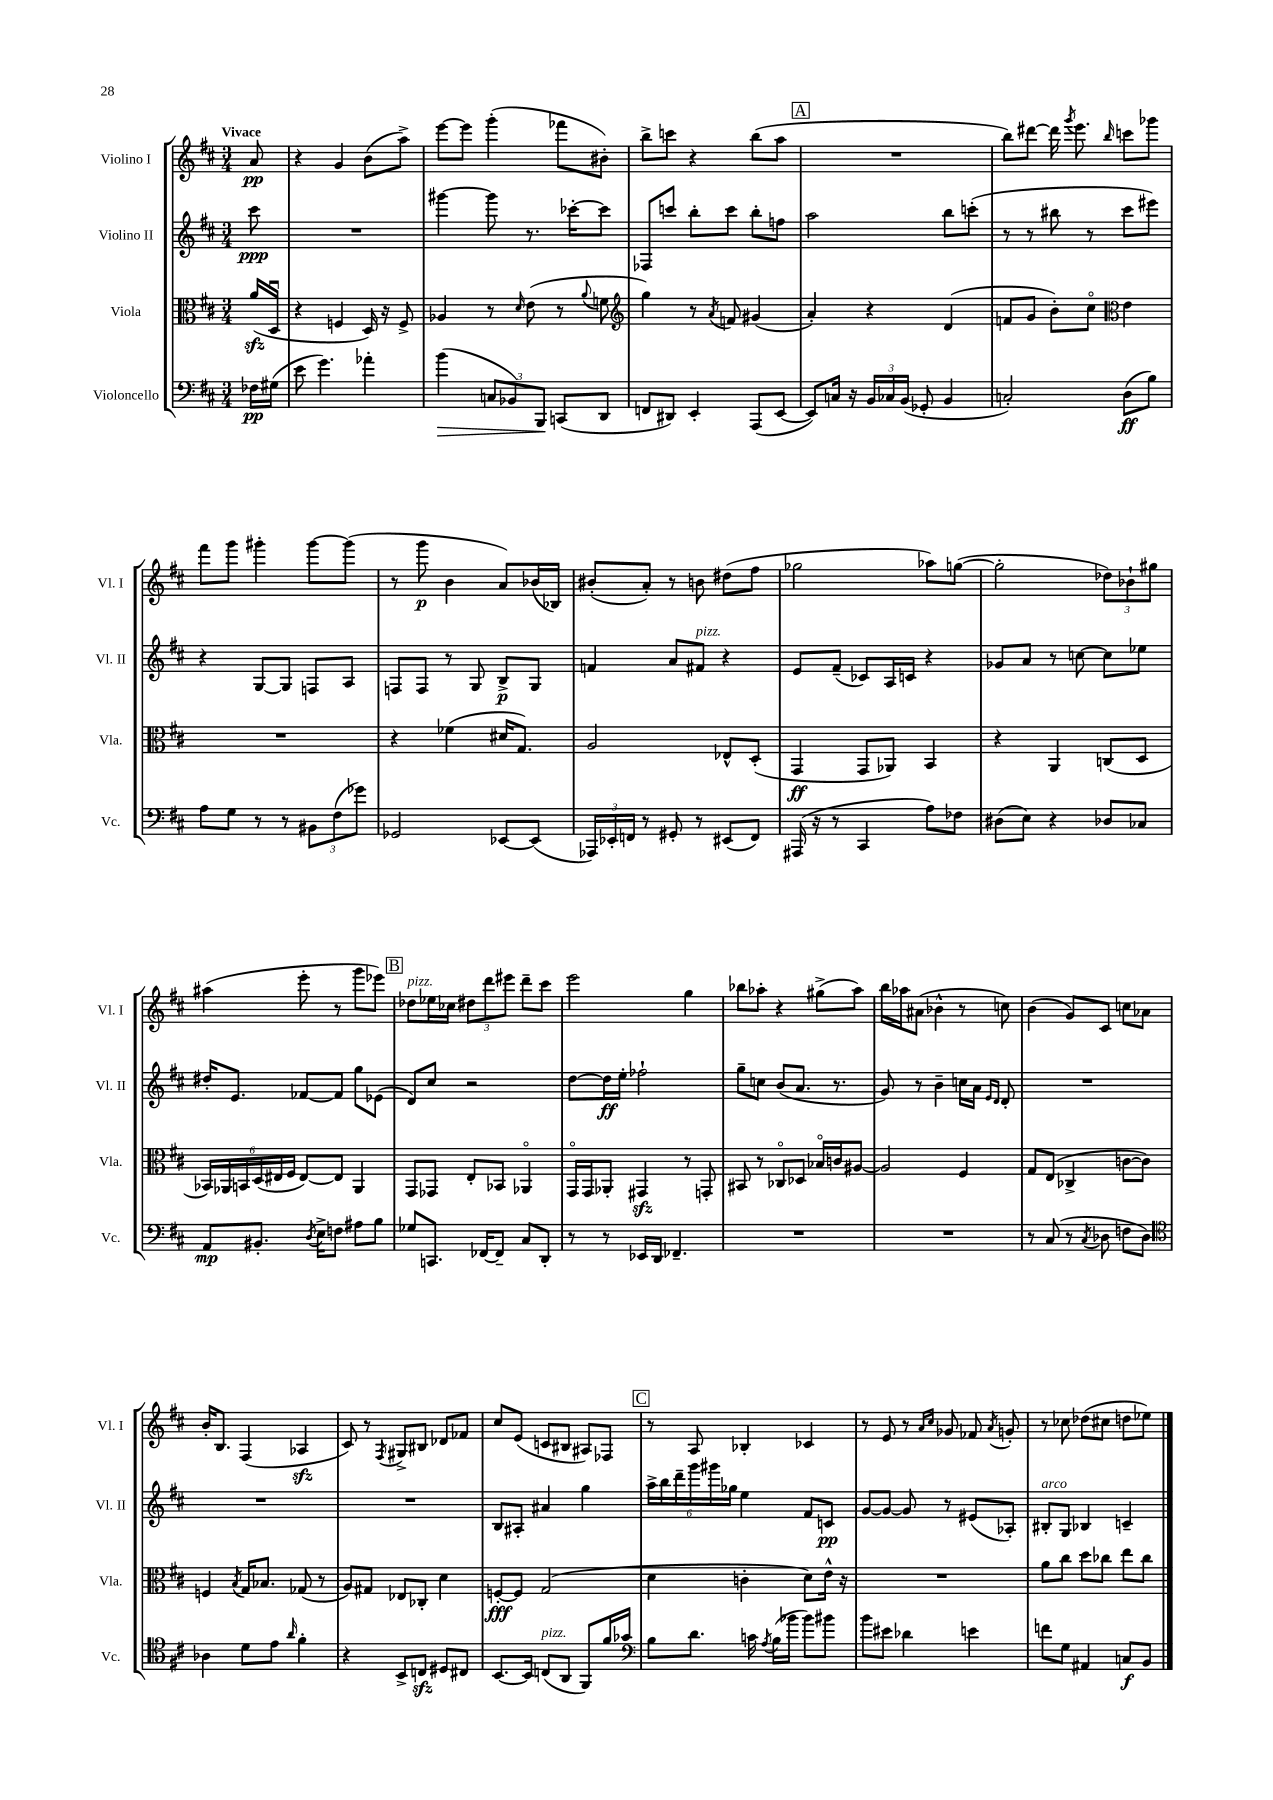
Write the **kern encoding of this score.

**kern	**dynam	**kern	**dynam	**kern	**dynam	**kern	**dynam
*part4	*part4	*part3	*part3	*part2	*part2	*part1	*part1
*staff4	*staff4	*staff3	*staff3	*staff2	*staff2	*staff1	*staff1
*I"Violoncello	*	*I"Viola	*	*I"Violino II	*	*I"Violino I	*
*I'Vc.	*	*I'Vla.	*	*I'Vl. II	*	*I'Vl. I	*
*clefF4	*	*clefC3	*	*clefG2	*	*clefG2	*
*k[f#c#]	*	*k[f#c#]	*	*k[f#c#]	*	*k[f#c#]	*
*M3/4	*	*M3/4	*	*M3/4	*	*M3/4	*
=	=	=	=	=	=	=	=
!	!	!	!	!	!	!LO:TX:a:B:t=Vivace	!
16F-X\LL	pp	(16azz/LL	.	8ccc#\	ppp	8a/	pp
(16G#X\JJ	.	16Du/JJ	.	.	.	.	.
=1	=1	=1	=1	=1	=1	=1	=1
8e\	.	4r	.	2.r	.	4r	.
4.g\)	.	.	.	.	.	.	.
.	.	4Fn/	.	.	.	4g/	.
4a-X'\	.	16D/)	.	.	.	(8b\L	.
.	.	16r	.	.	.	.	.
.	.	8F^/	.	.	.	8aa^\J)	.
=2	=2	=2	=2	=2	=2	=2	=2
!	!LO:HP:b	!	!	!	!	!	!
(4b\	>	4A-X/	.	[4ggg#X\	.	[8eee\L	.
.	.	.	.	.	.	8eee\J]	.
12Cn/L	.	8r	.	8ggg#\]	.	(4ggg'\	.
12BB-X/)	.	.	.	.	.	.	.
.	.	16qqd/	.	.	.	.	.
.	.	(8e\	.	8.r	.	.	.
12BBB/J	.	.	.	.	.	.	.
(8CCn/L	]	8r	.	.	.	8fff-X\L	.
.	.	.	.	[16ccc-X'\KL	.	.	.
.	.	8qqa/	.	.	.	.	.
8DD/J	.	8fn\	.	8ccc-\J]	.	8b#X'\J)	.
=3	=3	=3	=3	=3	=3	=3	=3
*	*	*clefG2	*	*	*	*	*
8FFn/L	.	4gg\)	.	8F-X/L	.	8bb^\L	.
8DD#X/J)	.	.	.	8cccn/J	.	8cccn\J	.
4EE'/	.	8r	.	8bb'\L	.	4r	.
.	.	8qa/	.	.	.	.	.
.	.	8fn/	.	8ccc\J	.	.	.
(8AAA/L	.	(4g#X/	.	8bb'\L	.	(8bb\L	.
[8EE/J	.	.	.	8ffn\J	.	8aa\J	.
!!LO:REH:place=s1:t=A
=4	=4	=4	=4	=4	=4	=4	=4
8EE/L])	.	4a'/)	.	2aa\	.	2.r	.
16Cn/Jk	.	.	.	.	.	.	.
16r	.	.	.	.	.	.	.
24BB/LL	.	4r	.	.	.	.	.
24C-X/	.	.	.	.	.	.	.
(24BB/JJ	.	.	.	.	.	.	.
8GG-X'/	.	.	.	.	.	.	.
4BB/	.	(4d/	.	8bb\L	.	.	.
.	.	.	.	(8cccn'\J	.	.	.
=5	=5	=5	=5	=5	=5	=5	=5
2Cn'/)	.	8fn/L	.	8r	.	8bb\L)	.
.	.	8g/J	.	8r	.	[8ddd#X\J	.
.	.	8b'\L)	.	8bb#X\	.	16ddd#\]	.
.	.	.	.	.	.	8qggg/	.
.	.	.	.	.	.	8.eee\	.
.	.	8cc#\J	.	8r	.	.	.
*	*	*clefC3	*	*	*	*	*
.	.	.	.	.	.	16qqbb/	.
(8D\L	ff	4e\	.	8ccc#\L	.	8cccn\L	.
8B\J)	.	.	.	8eee#X\J)	.	8ggg-X\J	.
!!LO:LB:g=z
=6	=6	=6	=6	=6	=6	=6	=6
8A\L	.	2.r	.	4r	.	8fff#\L	.
8G\J	.	.	.	.	.	8ggg\J	.
8r	.	.	.	[8G/L	.	4ggg#X'\	.
8r	.	.	.	8G/J]	.	.	.
12BB#X\L	.	.	.	8Fn/L	.	[8ggg#\L	.
(12F#\	.	.	.	.	.	.	.
.	.	.	.	8A/J	.	(8ggg#\J]	.
12g-X\J)	.	.	.	.	.	.	.
=7	=7	=7	=7	=7	=7	=7	=7
2GG-X/	.	4r	.	8Fn/L	.	8r	.
.	.	.	.	8F/J	.	8ggg\	p
.	.	(4f-X\	.	8r	.	4b\	.
.	.	.	.	8G/	.	.	.
[8EE-X/L	.	16d#X/KL	.	8B^/L	p	8a/L)	.
.	.	8.G/J)	.	.	.	.	.
(8EE-/J]	.	.	.	8G/J	.	(16b-X/L	.
.	.	.	.	.	.	16B-X/JJ)	.
=8	=8	=8	=8	=8	=8	=8	=8
24AAA-X/LL)	.	2A/	.	4fn/	.	(8b#X'/L	.
24EE-X'/	.	.	.	.	.	.	.
24FFn/JJ	.	.	.	.	.	.	.
8r	.	.	.	.	.	8a'/J)	.
8GG#X'/	.	.	.	8a/L	.	8r	.
!	!	!	!	!LO:TX:a:i:t=pizz.	!	!	!
8r	.	.	.	8f#X/J	.	8bn\	.
(8EE#X/L	.	8E-X^^/L	.	4r	.	(8dd#X\L	.
8FF/J)	.	(8D'/J	.	.	.	8ff#\J	.
=9	=9	=9	=9	=9	=9	=9	=9
(16AAA#X/	.	4GG/	ff	8e/L	.	2gg-X\	.
16r	.	.	.	.	.	.	.
8r	.	.	.	(8f#~/J	.	.	.
4CC#/	.	8GG/L	.	8c-X/L)	.	.	.
.	.	8AA-X/J)	.	16A/L	.	.	.
.	.	.	.	16cn/JJ	.	.	.
8A\L)	.	4BB/	.	4r	.	8aa-X\L)	.
8F-X\J	.	.	.	.	.	([8ggn\J	.
=10	=10	=10	=10	=10	=10	=10	=10
(8D#X\L	.	4r	.	8g-X/L	.	2gg'\]	.
8E\J)	.	.	.	8a/J	.	.	.
4r	.	4AA/	.	8r	.	.	.
.	.	.	.	[8ccn\	.	.	.
8D-X/L	.	(8Cn/L	.	8cc\L]	.	12dd-X\L)	.
.	.	.	.	.	.	12b-X`\	.
8C-X/J	.	8D/J	.	8ee-X\J	.	.	.
.	.	.	.	.	.	12gg#X\J	.
!!LO:LB:g=z
=11	=11	=11	=11	=11	=11	=11	=11
8AA/L	mp	24BB-X/LL)	.	16dd#X'/KL	.	(4aa#X\	.
.	.	24AA-X/	.	.	.	.	.
.	.	.	.	8.e/J	.	.	.
.	.	24BBn/	.	.	.	.	.
8.BB#X'/J	.	(24D/	.	.	.	.	.
.	.	24E#X/	.	.	.	.	.
.	.	24F#/JJ	.	.	.	.	.
.	.	[8E#/L)	.	[8f-X/L	.	8eee'\	.
8qD/	.	.	.	.	.	.	.
16E^\KL	.	.	.	.	.	.	.
8Fn\J	.	8E#/J]	.	8f-/J]	.	8r	.
8A#X\L	.	4AA-/	.	8gg\L	.	8ggg\L	.
8B\J	.	.	.	(8e-X\J	.	8eee-X\J)	.
!!LO:REH:place=s1:t=B
=12	=12	=12	=12	=12	=12	=12	=12
!	!	!	!	!	!	!LO:TX:a:i:t=pizz.	!
8G-X/L	.	8GG/L	.	8d/L)	.	8dd-X\L	.
8.CCn/J	.	8GG-X/J	.	8cc#/J	.	16ee-X\L	.
.	.	.	.	.	.	16cc-X\JJ	.
.	.	8E'/L	.	2r	.	12dd#X\L	.
[16FF-X/KL	.	.	.	.	.	.	.
.	.	.	.	.	.	12ddd\	.
8FF-~/J]	.	8BB-X/J	.	.	.	.	.
.	.	.	.	.	.	12eee#X\J	.
8C#/L	.	4AA-X/	.	.	.	8ddd~\L	.
8DD'/J	.	.	.	.	.	8ccc#\J	.
=13	=13	=13	=13	=13	=13	=13	=13
8r	.	16GG/LL	.	[8dd\L	.	2eee\	.
.	.	16GG/J	.	.	.	.	.
8r	.	8AA-X'/J	.	16dd\L]	ff	.	.
.	.	.	.	16ee'\JJ	.	.	.
16EE-X/LL	.	4GG#Xzz/	.	2ff-X`\	.	.	.
16DD/JJ	.	.	.	.	.	.	.
4.FF-X~/	.	.	.	.	.	.	.
.	.	8r	.	.	.	4gg\	.
.	.	8GGn'/	.	.	.	.	.
=14	=14	=14	=14	=14	=14	=14	=14
2.r	.	8BB#X/	.	8gg~\L	.	8bb-X\L	.
.	.	8r	.	8ccn\J	.	8aa-X'\J	.
.	.	8C-X/L	.	(8b/L	.	4r	.
.	.	8D-X/J	.	8.a/J	.	.	.
.	.	16B-X/LL	.	.	.	(8gg#X^\L	.
.	.	16cn/J	.	8.r	.	.	.
.	.	[8A#X/J	.	.	.	8aa-\J)	.
=15	=15	=15	=15	=15	=15	=15	=15
2.r	.	2A#/]	.	8g/)	.	16bb\LL	.
.	.	.	.	.	.	16aa-X\J	.
.	.	.	.	8r	.	(8a#X\J	.
.	.	.	.	4b~\	.	4b-X^^\	.
.	.	4F#/	.	16ccn\LL	.	8r	.
.	.	.	.	16a\JJ	.	.	.
.	.	.	.	16qqe/LL	.	.	.
.	.	.	.	16qqd/JJ	.	.	.
.	.	.	.	8d'/	.	8ccn\)	.
=16	=16	=16	=16	=16	=16	=16	=16
8r	.	8G/L	.	2.r	.	(4b\	.
(8C#/	.	(8E/J	.	.	.	.	.
8r	.	4C-X^/	.	.	.	8g/L)	.
8qC#/	.	.	.	.	.	.	.
8D-X\	.	.	.	.	.	8c#/J	.
8Fn\L	.	[8cn\L	.	.	.	8ccn\L	.
8D-\J)	.	8c\J])	.	.	.	8a-X\J	.
!!LO:LB:g=z
=17	=17	=17	=17	=17	=17	=17	=17
*clefC4	*	*	*	*	*	*	*
4A-X\	.	4Fn/	.	2.r	.	16b'/KL	.
.	.	.	.	.	.	8.B/J	.
.	.	8qB/	.	.	.	.	.
8d\L	.	16G/KL	.	.	.	(4F#/	.
.	.	8.B-X/J	.	.	.	.	.
8e\J	.	.	.	.	.	.	.
16qqa/	.	.	.	.	.	.	.
4f#'\	.	(8G-X/	.	.	.	4A-Xzz/	.
.	.	8r	.	.	.	.	.
=18	=18	=18	=18	=18	=18	=18	=18
4r	.	8A/L)	.	2.r	.	8c#/)	.
.	.	8G#X/J	.	.	.	8r	.
.	.	.	.	.	.	8qF#/	.
8BB^/L	.	8E-X/L	.	.	.	8G#X^/L	.
8Cnzz/J	.	8C-X'/J	.	.	.	8B#X/J	.
8D#X/L	.	4d\	.	.	.	8d-X/L	.
8C#X/J	.	.	.	.	.	8f-X/J	.
=19	=19	=19	=19	=19	=19	=19	=19
[8.BB/L	.	[8Fn'/L	fff	8B/L	.	8cc#/L	.
.	.	8F/J]	.	8A#X'/J	.	(8e/J	.
16BB/Jk]	.	.	.	.	.	.	.
!LO:TX:a:i:t=pizz.	!	!	!	!	!	!	!
(8Cn/L	.	(2G/	.	4a#X/	.	8cn/L	.
8AA/J	.	.	.	.	.	8B#X/J	.
8FF#/L)	.	.	.	4gg\	.	8A#X/L)	.
16f#/L	.	.	.	.	.	8F-X/J	.
16g-X/JJ	.	.	.	.	.	.	.
!!LO:REH:place=s1:t=C
=20	=20	=20	=20	=20	=20	=20	=20
*clefF4	*	*	*	*	*	*	*
8B\L	.	4d\	.	24aa^\LL	.	8r	.
.	.	.	.	24bb\	.	.	.
.	.	.	.	24ddd~\	.	.	.
8.d\J	.	.	.	24ggg\	.	8A/	.
.	.	.	.	24ggg#X\	.	.	.
.	.	.	.	24gg-X\JJ	.	.	.
.	.	4cn'\	.	4ee\	.	4B-X'/	.
16cn\	.	.	.	.	.	.	.
8qA/	.	.	.	.	.	.	.
(16B\LL	.	.	.	.	.	.	.
16b-X\JJ	.	.	.	.	.	.	.
8b-\L)	.	8d\L)	.	8f#/L	.	4c-X/	.
8b#X\J	.	16e^^\Jk	.	8cn/J	pp	.	.
.	.	16r	.	.	.	.	.
=21	=21	=21	=21	=21	=21	=21	=21
8b\L	.	2.r	.	[8g/L	.	8r	.
8e#X\J	.	.	.	8g/J_	.	8e/	.
4d-X\	.	.	.	8g/]	.	8r	.
.	.	.	.	.	.	16qqa/LL	.
.	.	.	.	.	.	16qqcc#/JJ	.
.	.	.	.	8r	.	8g-X/	.
4en\	.	.	.	(8e#X/L	.	8f-X/	.
.	.	.	.	.	.	8qa/	.
.	.	.	.	8A-X'/J)	.	8gn'/	.
=22	=22	=22	=22	=22	=22	=22	=22
!	!	!	!	!LO:TX:a:i:t=arco	!	!	!
8fn\L	.	8a\L	.	8B#X'/L	.	8r	.
8G\J	.	8cc#\J	.	8G/J	.	8cc-X\	.
4AA#X/	.	8dd\L	.	4B-X/	.	(8dd-X\L	.
.	.	8cc-X\J	.	.	.	8cc#X\J	.
8Cn/L	f	8ee\L	.	4cn~/	.	8ddn\L	.
8BB/J	.	8cc-\J	.	.	.	8ee-X\J)	.
==	==	==	==	==	==	==	==
*-	*-	*-	*-	*-	*-	*-	*-
